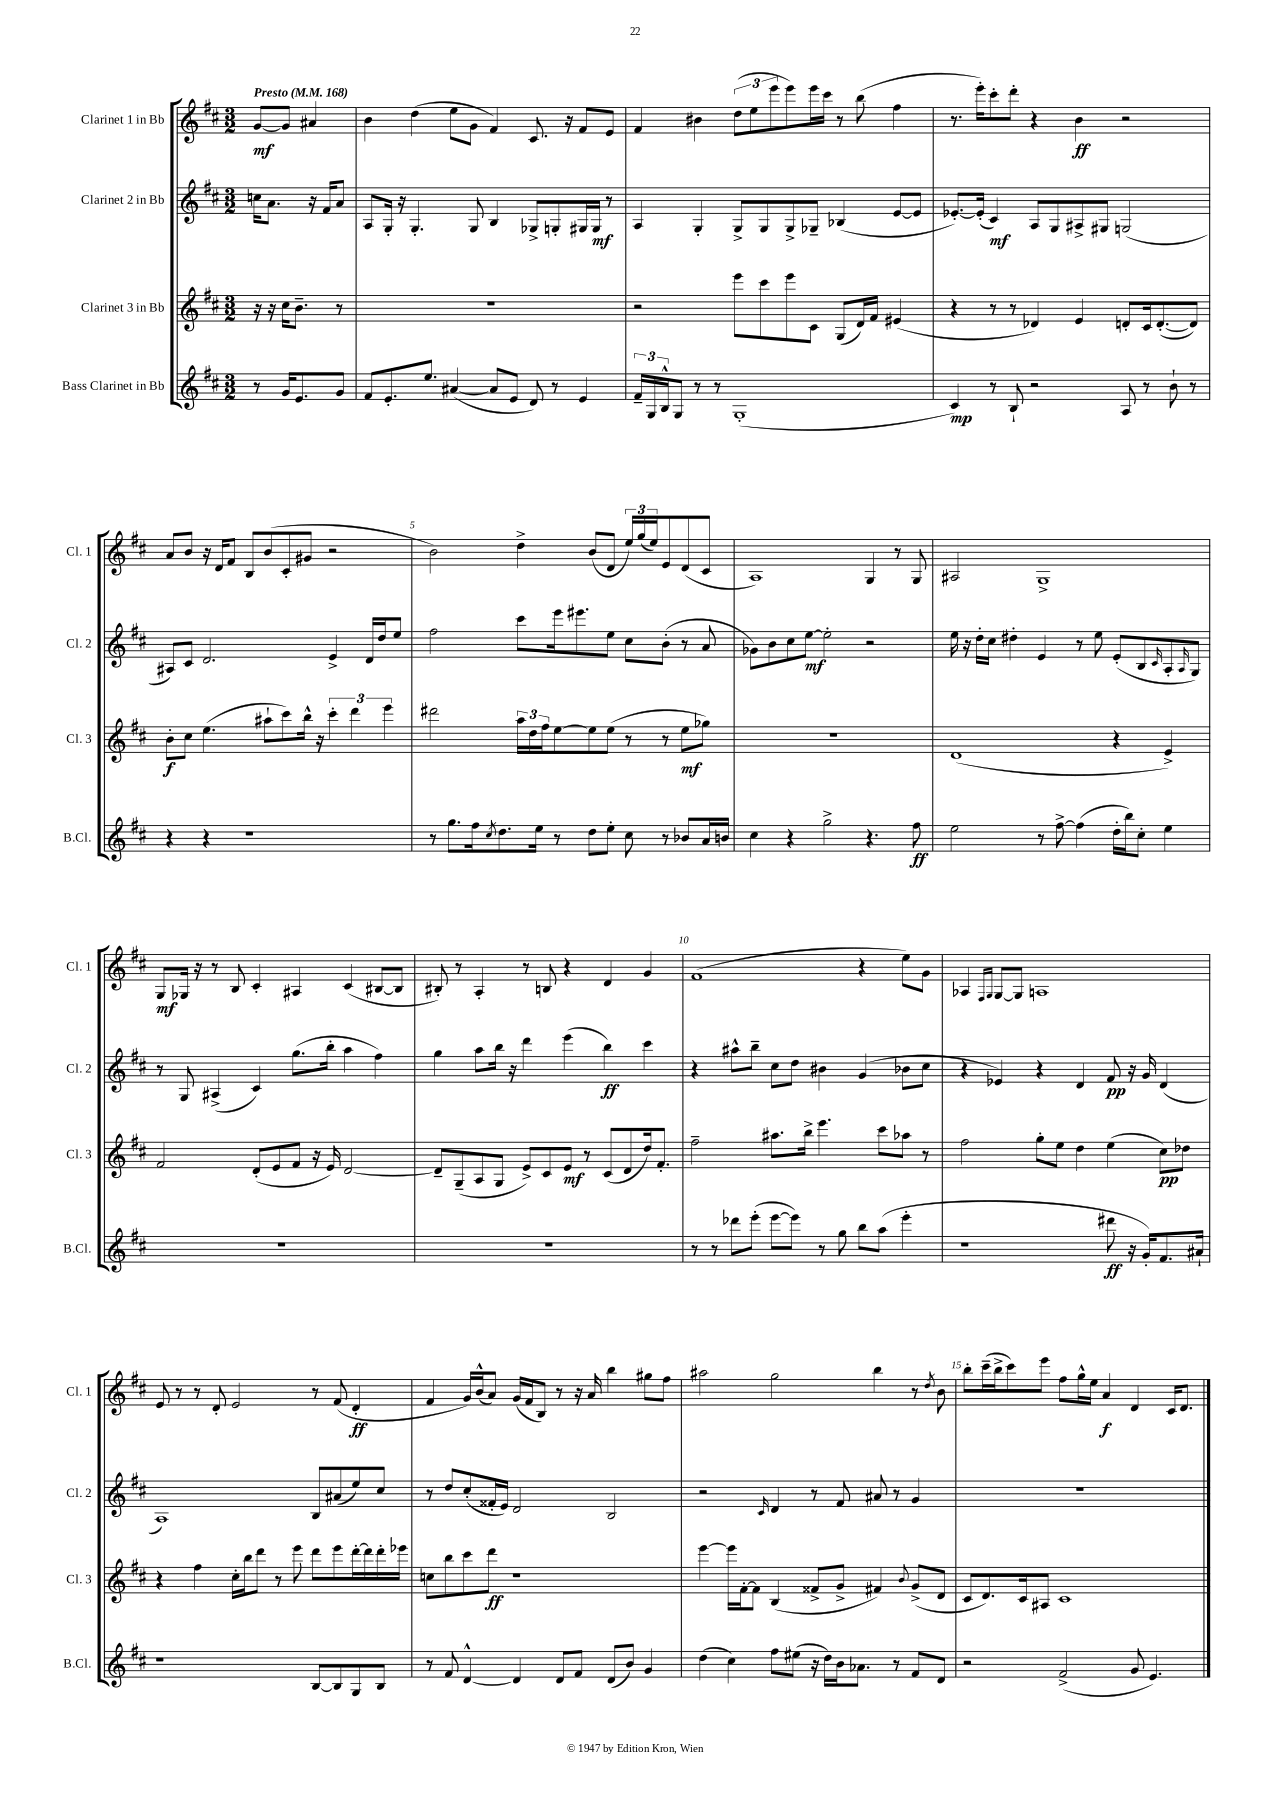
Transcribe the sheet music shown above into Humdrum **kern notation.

**kern	**kern	**kern	**kern
*staff4	*staff3	*staff2	*staff1
*clefG2	*clefG2	*clefG2	*clefG2
*k[f#c#]	*k[f#c#]	*k[f#c#]	*k[f#c#]
*M3/2	*M3/2	*M3/2	*M3/2
*MM168	*MM168	*MM168	*MM168
8r	16r	16cc	[8g
.	16r	8.a	.
16g	16cc#	.	8g]
8.e	8.b~	.	.
.	.	16r	4a#
.	.	16f#	.
8g	8r	8a	.
=	=	=	=
8f#	1.r	8A	4b
8.e'	.	16G'	.
.	.	16r	.
.	.	4.G'	(4dd
8.ee	.	.	.
([4a#	.	.	8ee
.	.	8G	8g
8a#]	.	4B	4f#)
8e	.	.	.
8d)	.	8G-^	8.c#
8r	.	8G'	.
.	.	.	16r
4e	.	16G#	8f#
.	.	16G#	.
.	.	8r	8e
=	=	=	=
24f#~	2r	4A	4f#
24G	.	.	.
24B^^	.	.	.
8G	.	.	.
8r	.	4G'	4b#
8r	.	.	.
(1G'	8eee	8G^	(12dd
.	.	.	12ee
.	8ccc#	8G	.
.	.	.	12eee
.	8eee	8G^	8eee)
.	8c#	8G-~	16eee
.	.	.	16ccc#
.	(8G	(4B-	8r
.	16d)	.	(8bb
.	16f#	.	.
.	(4e#	[8e	4ff#
.	.	8e]	.
=	=	=	=
4c#)	4r	[8.e-')	8.r
.	.	(16e-']	16eee')
8r	8r	4c#)	8ccc#'
8B`	8r	.	8ddd'
2r	4d-)	8A	4r
.	.	8G	.
.	4e	8A#^	4b
.	.	8G#	.
8A	8d'	(2G	2r
8r	16c#	.	.
.	([8.d'	.	.
8b`	.	.	.
8r	8d])	.	.
=	=	=	=
4r	8b'	8A#)	8a
.	8cc#	8c#	8b
4r	(4.ee	2.d	16r
.	.	.	16d
.	.	.	8f#
1r	.	.	8B
.	8aa#`	.	(8b
.	8ccc#)	.	8c#'
.	16bb^^	.	8g#
.	16r	.	.
.	6ccc#'	4e^	2r
.	6ddd	.	.
.	.	16d	.
.	.	16dd	.
.	6eee	.	.
.	.	8ee	.
=	=	=	=
8r	2ddd#	2ff#	2b)
8.gg	.	.	.
16ff#	.	.	.
8qcc#	.	.	.
8.dd	.	.	.
.	24aa	8ccc#	4dd^
.	24dd	.	.
16ee	.	.	.
.	24ff#	.	.
8r	[8ee	16eee	.
.	.	8.eee#	.
8dd	8ee]	.	(8b
8ee'	(8ee	8ee	8d
8cc#	8r	8cc#	24ee)
.	.	.	(24gg
.	.	.	24ee)
8r	8r	(8b'	8e
8b-	8ee	8r	(8d
16a	8gg-)	8a	8c#
16b	.	.	.
=	=	=	=
4cc#	1.r	8g-)	1A)
.	.	8b	.
4r	.	8cc#	.
.	.	[8ee	.
2gg^	.	2ee']	.
4.r	.	2r	4G
.	.	.	8r
8ff#	.	.	8G
=	=	=	=
2ee	(1d	16ee	2A#
.	.	16r	.
.	.	16dd'	.
.	.	16cc#	.
.	.	4dd#'	.
8r	.	4e	1G^
[8ff#^	.	.	.
(4ff#]	.	8r	.
.	.	8ee	.
16dd'	4r	(8e'	.
16bb)	.	.	.
8cc#'	.	8B	.
.	.	16qqc#	.
4ee	4e^)	8A'	.
.	.	16qqA	.
.	.	8G)	.
=	=	=	=
1.r	2f#	8r	8G
.	.	8G	16G-
.	.	.	16r
.	.	(4A#^	8r
.	.	.	8B
.	(8d'	4c#)	4c#'
.	8e	.	.
.	8f#	(8.gg	4A#
.	16r	.	.
.	16e)	16bb'	.
.	[2d	4aa	(4c#
.	.	4ff#)	[8B#
.	.	.	8B#]
=	=	=	=
1.r	8d~]	4gg	8B#')
.	(8G~	.	8r
.	8A	8aa	4A'
.	8G	16bb	.
.	.	16r	.
.	8e^)	4ddd	8r
.	8c#	.	8B
.	8e	(4eee	4r
.	8r	.	.
.	(8c#	4bb)	4d
.	8d	.	.
.	16dd)	4ccc#	4g
.	8.f#'	.	.
=	=	=	=
8r	2ff#~	4r	(1f#
8r	.	.	.
8ddd-	.	8aa#^^	.
(8eee'	.	8bb~	.
[8eee	8.aa#	8cc#	.
8eee])	.	8dd	.
.	16bb^	.	.
8r	4.eee	4b#	.
8gg	.	.	.
8bb	.	(4g	4r
(8aa	8ccc#	.	.
4eee'	8aa-	8b-	8ee)
.	8r	8cc#	8g
=	=	=	=
1r	2ff#	4r	4A-
.	.	.	16qqF#
.	.	.	16qqG
.	.	4e-)	[8G
.	.	.	8G]
.	8gg'	4r	1A
.	8ee	.	.
.	4dd	4d	.
8ddd#	(4ee	8f#	.
16r	.	16r	.
16g')	.	16g	.
8.f#	8cc#)	(4d	.
.	8dd-	.	.
16a#`	.	.	.
=	=	=	=
1r	4r	1A)	8e
.	.	.	8r
.	4ff#	.	8r
.	.	.	8d'
.	16cc#'	.	2e
.	16bb	.	.
.	8ddd	.	.
.	8r	.	.
.	8eee	.	.
[8B	8ddd	8B	8r
8B]	8eee	(8a#	(8f#
8G	[16ddd'	8ee)	4d'
.	16ddd]	.	.
8B	16ddd'	8cc#	.
.	16eee-	.	.
=	=	=	=
8r	8cc	8r	4f#
8f#	8bb	8dd	.
[4d^^	8ccc#	(8cc#'	16g)
.	.	.	(16b^^
.	8ddd	16f##'	8a)
.	.	16e)	.
4d]	1r	2d	(16g
.	.	.	16f#
.	.	.	8B)
8d	.	.	8r
8f#	.	.	16r
.	.	.	16a
(8d	.	2B	4bb
8b)	.	.	.
4g	.	.	8gg#
.	.	.	8ff#
=	=	=	=
(4dd	[4eee	2r	2aa#
4cc#)	16eee]	.	.
.	[16f#'	.	.
.	8f#]	.	.
.	.	16qqc#	.
8ff#	(4B	4d	2gg
(8ee#	.	.	.
16r	8f##^	8r	.
16dd)	.	.	.
16b	8g^	8f#	.
8.a-	.	.	.
.	4f#)	8a#	4bb
8r	.	8r	.
.	8qqb	.	.
8f#	(8g^	4g	8r
.	.	.	8qdd
8d	8d	.	8b
=	=	=	=
2r	8c#	1.r	8bb'
.	8.d)	.	(16ccc#~
.	.	.	16bb^
.	.	.	8ccc#)
.	16c#	.	.
.	8A#	.	8eee
(2f#^	1c#	.	8ff#
.	.	.	16gg^^
.	.	.	16ee
.	.	.	4a
8g	.	.	4d
4.e)	.	.	.
.	.	.	16c#
.	.	.	8.d
==	==	==	==
*-	*-	*-	*-
